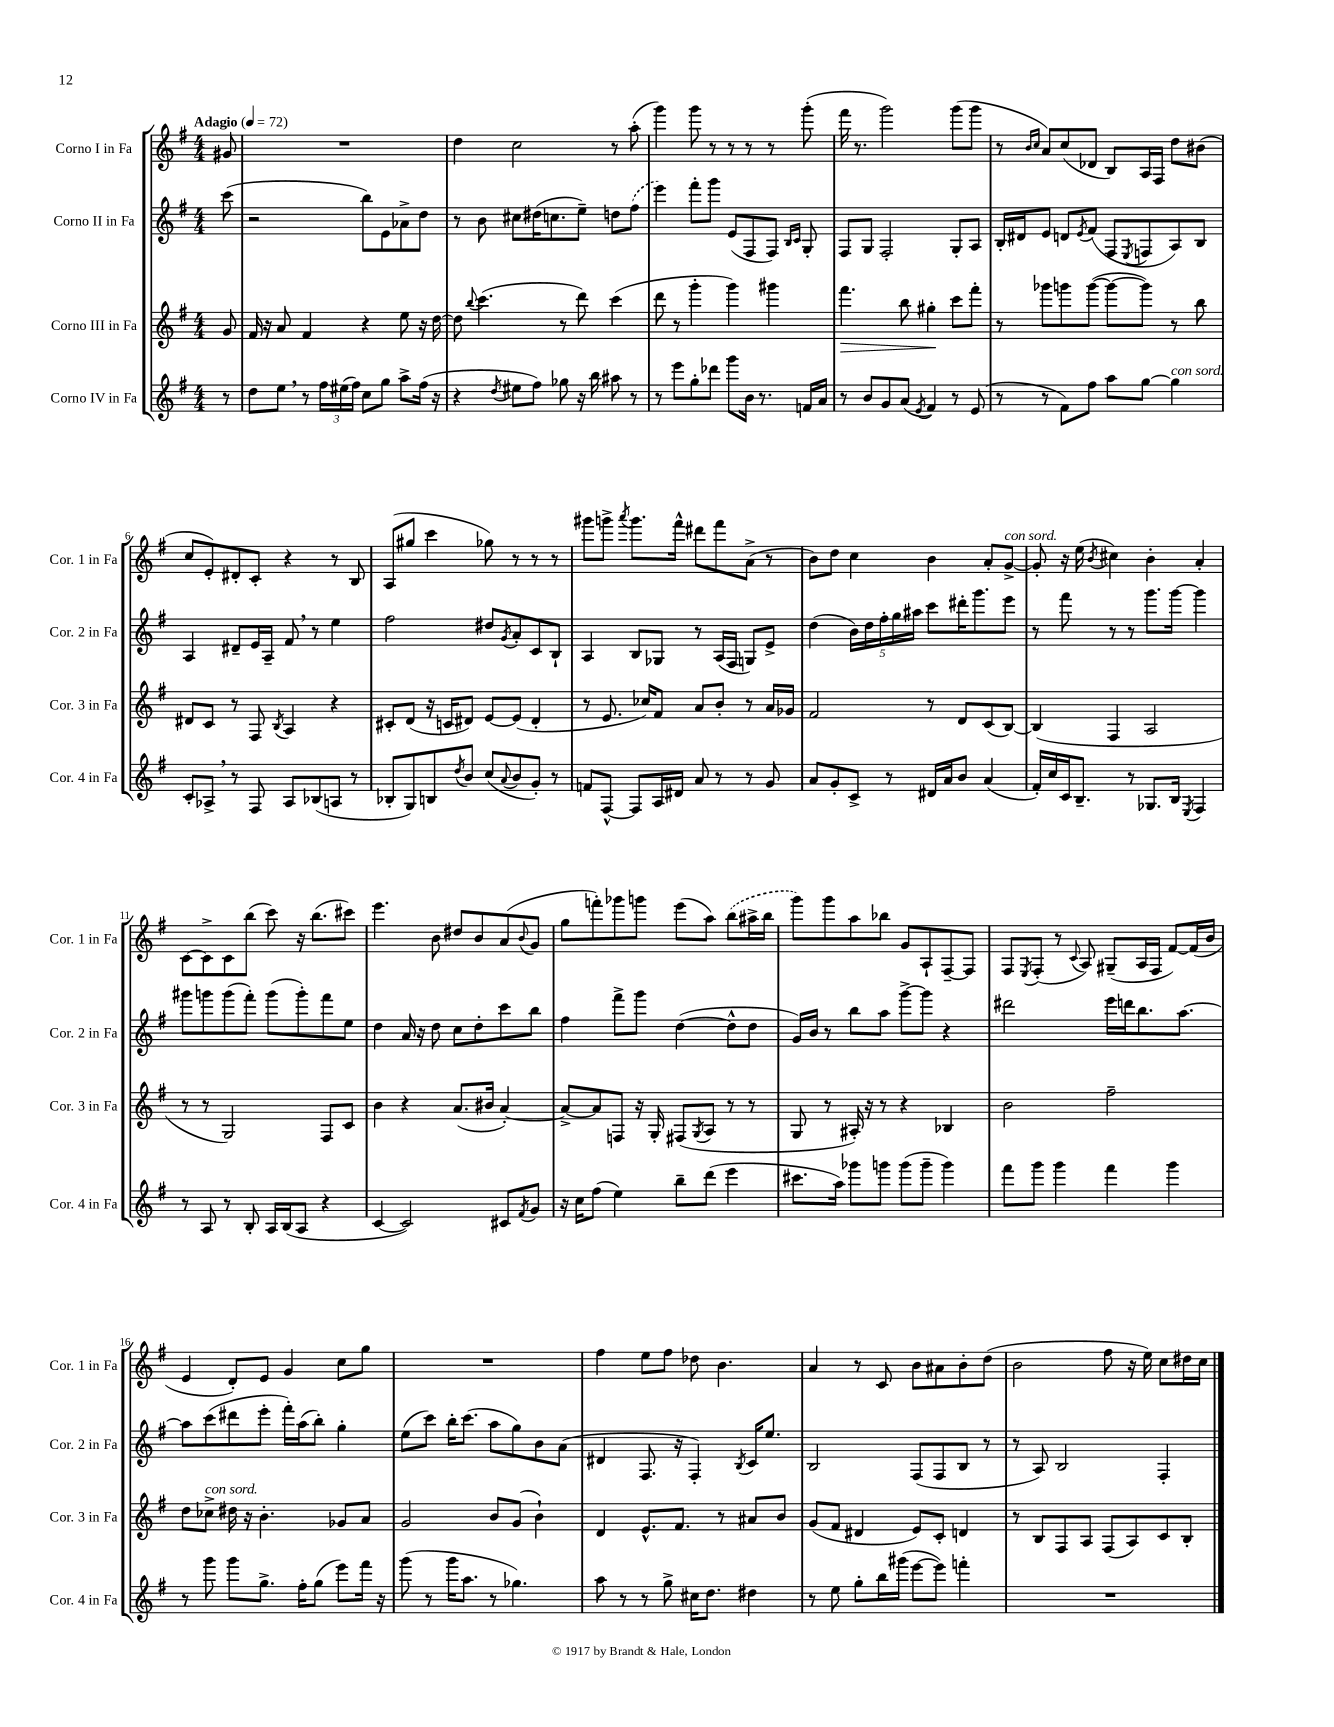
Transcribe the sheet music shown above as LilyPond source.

<<
\new StaffGroup <<
\new Staff = "s0" \with { instrumentName = "Corno I in Fa" shortInstrumentName = "Cor. 1 in Fa" } {
    \clef treble \key g \major \numericTimeSignature \time 4/4 \partial 8 \tempo "Adagio" 4 = 72
    gis'8 |
    R1 |
    d''4 c''2 r8 a''8-.( |
    g'''4) g'''8 r8 r8 r8 r8 g'''8-.( |
    fis'''16 r8. g'''2) g'''8( g'''8 |
    r8 \grace { b'16 c''16 } a'8) c''8( des'8 b8) a16 fis16 d''8 bis'8( |
    c''8 e'8-.) dis'8-. c'8-. r4 r8 b8 |
    a8( gis''8 c'''4 ges''8) r8 r8 r8 |
    gis'''8 g'''8-> \acciaccatura { a'''8 } g'''8. fis'''16-^ dis'''8 fis'''8 a'8->( r8 |
    b'8) d''8 c''4 b'4 a'8-. g'8~->^\markup { \italic "con sord." } |
    g'8-. r16 e''16( \acciaccatura { b'8 } cis''4) b'4-. a'4-. |
    c'8~ c'8-> c'8 b''8( c'''8) r16 b''8.( cis'''8) |
    e'''4. b'8 dis''8 b'8 a'8( \appoggiatura { b'8 } g'8 |
    g''8 f'''8-.) ges'''8 g'''8 e'''8( a''8) \once \slurDashed b''8( ais''16-> b''16 |
    g'''8) g'''8 a''8 bes''8 g'8 a8-! fis8~-- fis8 |
    fis8 \acciaccatura { e8 } fis8-.( r8 \appoggiatura { c'8 } a8) gis8--( a16 fis16 fis'8~) fis'16( b'16 |
    e'4 d'8-.) e'8 g'4 c''8 g''8 |
    R1 |
    fis''4 e''8 fis''8 des''8 b'4. |
    a'4 r8 c'8 b'8 ais'8 b'8-. d''8( |
    b'2 fis''8 r16 e''16) c''8 dis''16 c''16 \bar "|." |
}
\new Staff = "s1" \with { instrumentName = "Corno II in Fa" shortInstrumentName = "Cor. 2 in Fa" } {
    \clef treble \key g \major \numericTimeSignature \time 4/4 \partial 8
    c'''8( |
    r2 b''8) e'8 aes'8-> d''8 |
    r8 b'8 cis''8 dis''16( c''8. e''8--) d''8 \once \slurDashed fis''8( |
    e'''4) fis'''8-. g'''8 e'8( fis8 fis8) \grace { b16 c'16 } g8-. |
    fis8 g8 fis2-. g8-. a8 |
    b16-. dis'16 e'8 d'8 \acciaccatura { e'8 } fis'8( fis8 \acciaccatura { e8 } f8 a8) b8 |
    a4 dis'8-- e'16 a16-- fis'8 \breathe r8 e''4 |
    fis''2 dis''8 \acciaccatura { g'8 } a'8-. c'8 b8-! |
    a4 b8 ges8 r8 a16( fis16 g8) e'8-> |
    d''4( \tuplet 5/4 { b'16) d''16 fis''16-. g''16 ais''16 } c'''8 dis'''16-. g'''8. e'''8 |
    r8 fis'''8 r8 r8 g'''8. g'''16~ g'''4 |
    gis'''8 g'''8 g'''8( fis'''8-.) g'''8( g'''8-.) fis'''8 e''8 |
    d''4 a'16 r16 d''8 c''8 d''8-. c'''8 b''8 |
    fis''4 fis'''8-> g'''8 d''4~( d''8-^ d''8 |
    g'16) b'16 r8 b''8 a''8 g'''8~-> g'''8 r4 |
    dis'''2 e'''16 d'''16 b''8. a''8.~ |
    a''8 c'''8( dis'''8 e'''8-. fis'''16-.) a''16( b''8-.) g''4-. |
    e''8( c'''8) b''16-. c'''8.( a''8 g''8) b'8 a'8( |
    dis'4 fis8. r16 fis4-.) \acciaccatura { b8 } c'16 e''8. |
    b2 fis8( fis8 b8 r8 |
    r8 a8) b2 fis4-. \bar "|." |
}
\new Staff = "s2" \with { instrumentName = "Corno III in Fa" shortInstrumentName = "Cor. 3 in Fa" } {
    \clef treble \key g \major \numericTimeSignature \time 4/4 \partial 8
    g'8 |
    fis'16 r16 a'8 fis'4 r4 e''8 r16 d''16~ |
    d''8 \appoggiatura { b''8 } c'''4.( r8 d'''8) c'''4( |
    d'''8 r8 g'''4-. g'''4) gis'''4 |
    fis'''4.\> b''8 gis''4-.\! c'''8 fis'''8-. |
    r8 ges'''8 g'''8 g'''8~( g'''8~ g'''8) r8 b''8 |
    dis'8 c'8 r8 fis8 \acciaccatura { b8 } a4 r4 |
    cis'8-. d'8( r16 c'16 dis'8) e'8~ e'8( dis'4-. |
    r8 e'8. ces''16) fis'8 a'8 b'8-. r8 a'16 ges'16 |
    fis'2 r8 d'8 c'8( b8~) |
    b4( fis4 a2 |
    r8 r8 g2) fis8 c'8 |
    b'4 r4 a'8.( bis'16 a'4~-.) |
    a'8~-> a'8 f8 r16 g16-. fis8( \acciaccatura { g8 } a8 r8 r8 |
    g8 r8 ais16-.) r16 r8 r4 bes4 |
    b'2 fis''2-- |
    d''8 ces''8->^\markup { \italic "con sord." } dis''16 r16 b'4.-. ges'8 a'8 |
    g'2 b'8 g'8( b'4-!) |
    d'4 e'8.-^ fis'8. r8 ais'8 b'8 |
    g'8( fis'8 dis'4 e'8) c'8-. d'4 |
    r8 b8 fis8 a8 fis8( a8) c'8 b8-. \bar "|." |
}
\new Staff = "s3" \with { instrumentName = "Corno IV in Fa" shortInstrumentName = "Cor. 4 in Fa" } {
    \clef treble \key g \major \numericTimeSignature \time 4/4 \partial 8
    r8 |
    d''8 e''8 \breathe r8 \tuplet 3/2 { fis''16 eis''16( fis''16) } c''8 g''8 a''8-> fis''16( r16 |
    r4 \acciaccatura { d''8 } eis''8 fis''8) ges''8 r16 b''16 ais''8 r8 |
    r8 e'''8 g''8-. des'''8 g'''8 b'16 r8. f'16 a'16 |
    r8 b'8 g'8 a'8( \acciaccatura { e'8 } fis'4) r8 e'8( |
    r8 r8 fis'8) fis''8 a''8 g''8~ g''4^\markup { \italic "con sord." } |
    c'8-. aes8-> \breathe r8 fis8 aes8 bes8( a8 r8 |
    bes8-. g8) b8 \acciaccatura { d''8 } b'8 c''8( \appoggiatura { a'8 } b'8 g'8-.) r8 |
    f'8 fis8~-^ fis8 a16 dis'16 a'8 r8 r8 g'8 |
    a'8 g'8-. c'8-> r8 dis'16 a'16 b'8 a'4( |
    fis'16-.) c''16 c'16 b8.-- r8 ges8. b16 \acciaccatura { e8 } fis4 |
    r8 a8 r8 b8-. a16 b16( a8 r4 |
    c'4~ c'2) cis'8 \acciaccatura { fis'8 } g'8 |
    r16 c''16 fis''8( e''4) b''8-- d'''8( e'''4 |
    cis'''8. a''16) ges'''8 g'''8 g'''8( g'''8-- g'''4) |
    fis'''8 g'''8 g'''4 fis'''4 g'''4 |
    r8 g'''8 g'''8 g''8.-> fis''16-. g''8( e'''8) fis'''16 r16 |
    g'''8( r8 g'''16 a''8. r8 ges''4.) |
    a''8 r8 r8 g''8-> cis''16 d''8. dis''4 |
    r8 e''8 g''8-. b''16 gis'''16( e'''8~ e'''8) f'''4-. |
    R1 \bar "|." |
}
>>
>>
